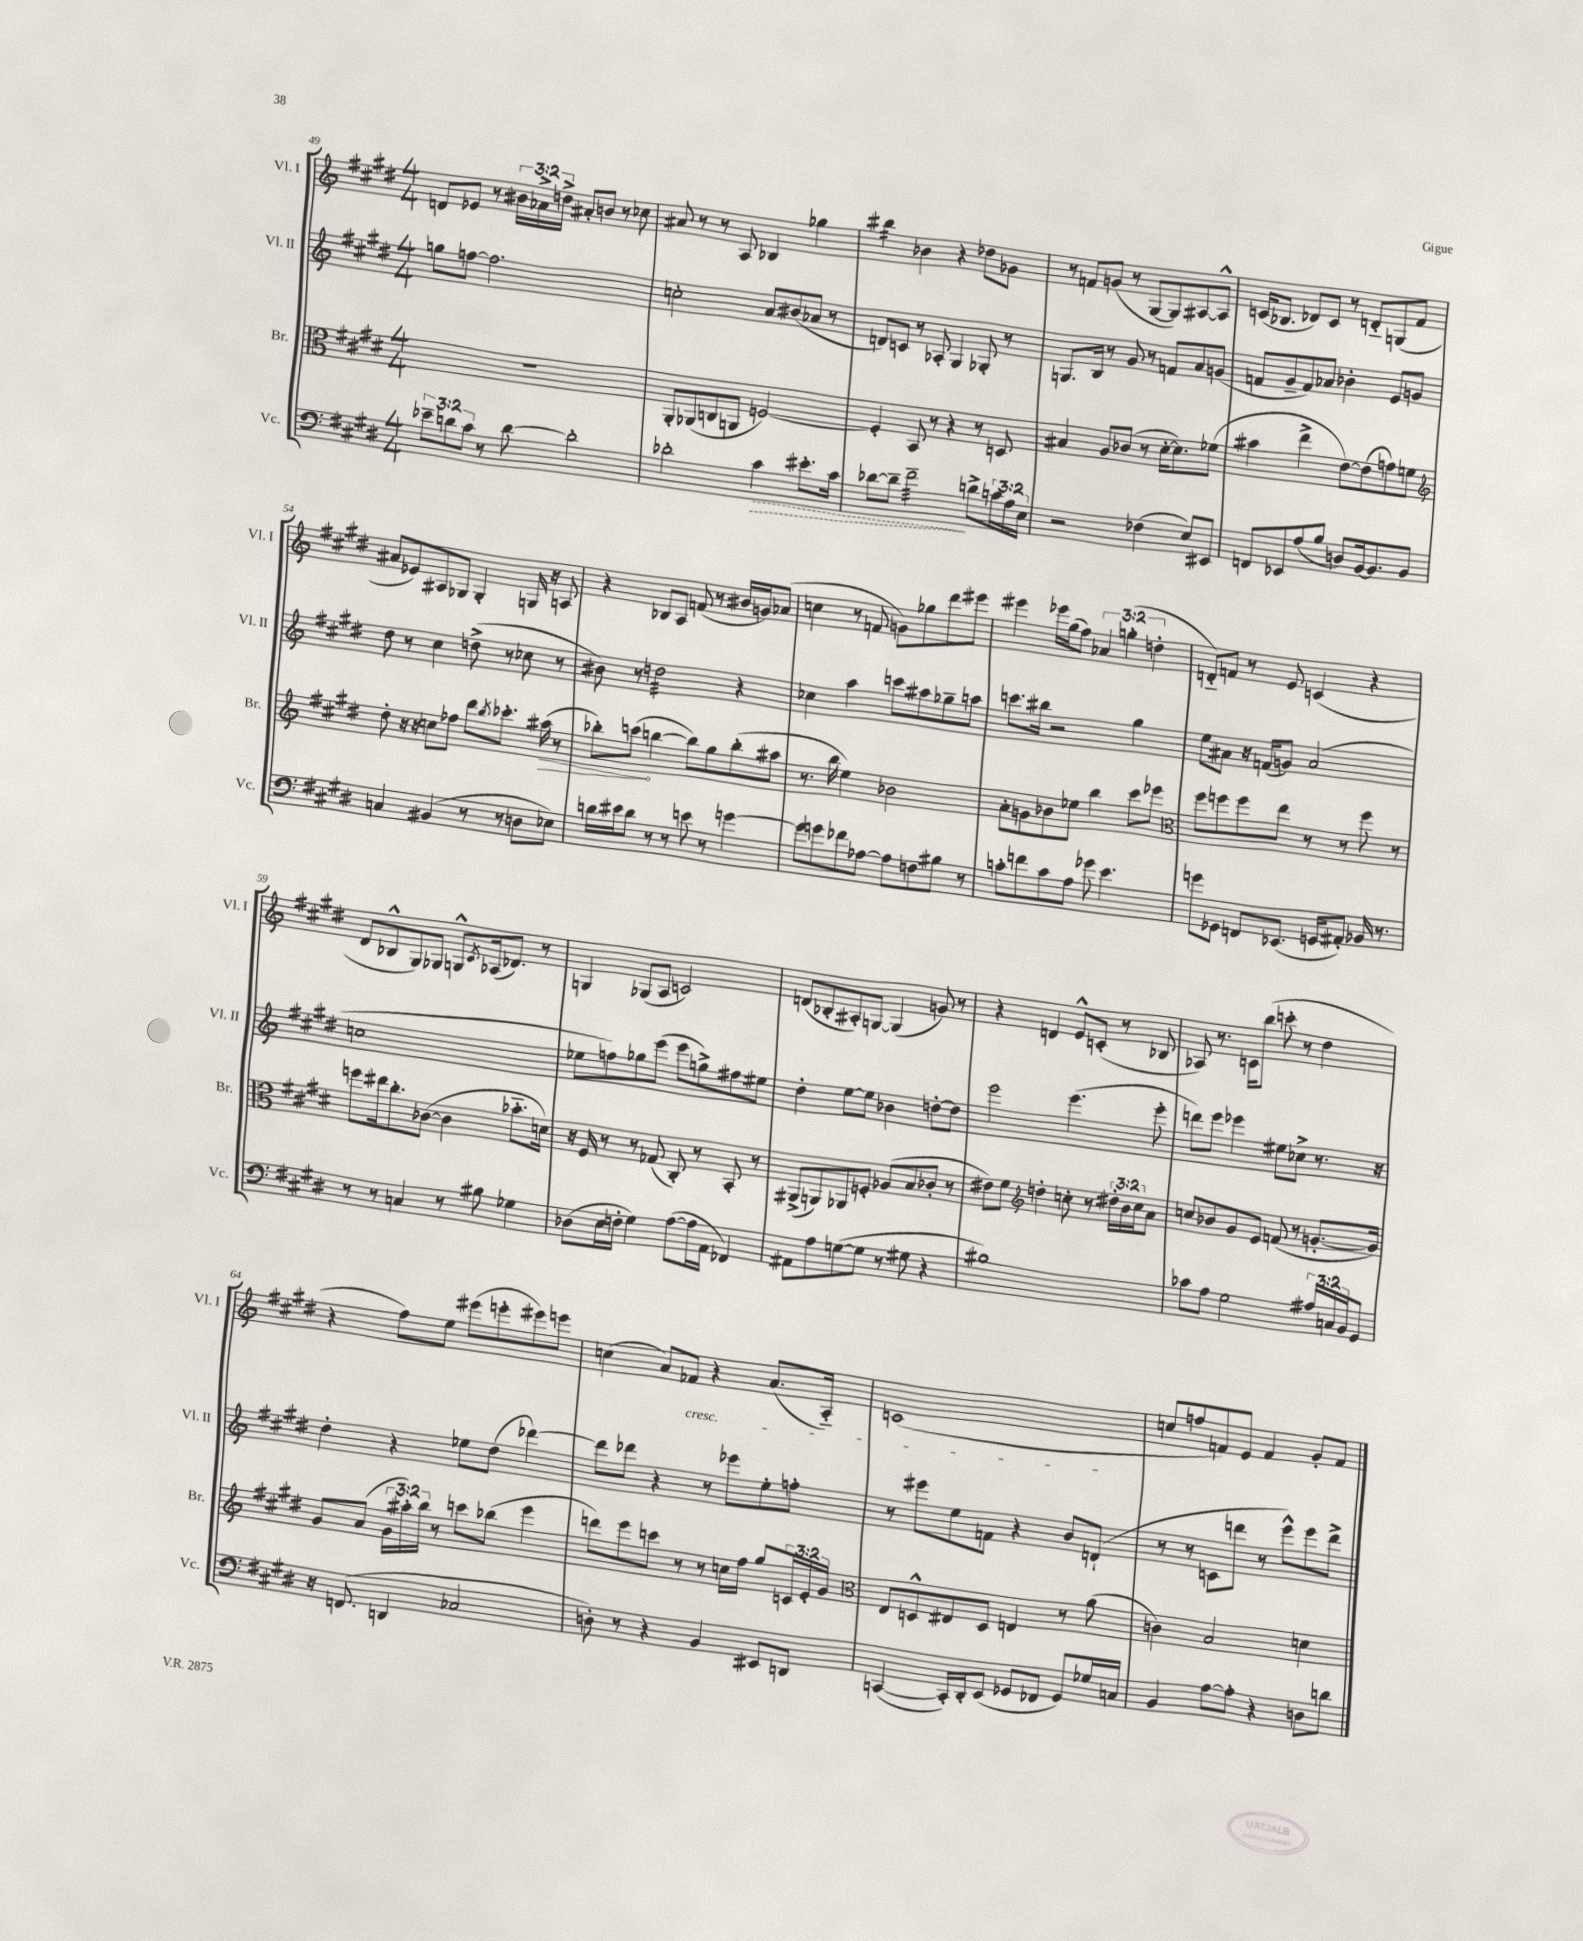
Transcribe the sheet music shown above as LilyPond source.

<<
\new StaffGroup <<
\new Staff = "s0" \with { instrumentName = "Vl. I" shortInstrumentName = "Vl. I" } {
    \clef treble \key e \major \numericTimeSignature \time 4/4 \override Staff.TupletNumber.text = #tuplet-number::calc-fraction-text
    d'8 ees'8 r8 \tuplet 3/2 { bis'16 aes'16-> d''16-> } ais'8-. b'8 r8 ces''8 |
    ais'8 r8 r8 a8 bes4 ges''4 |
    bis''4:16 bes'4 r4 des''8 ges'8 |
    r8 f'8 g'8( r8 gis8~ gis8) ais8~ ais8-^ |
    c'16( bes8. des'8) c'8 r8 d'8-_ g8( fis'8 |
    ais'8 ees'8) ais8 ges8 ges4-. g16 r16 a8 |
    r4 bes8 a8 f'8( r8 bis'16 g'16) aes'8( |
    c''4 r8 f'8 g'8) ges''8 dis'''8 eis'''8 |
    eis'''4 ees'''16 gis''16( fis''8) \tuplet 3/2 { aes'4 g''4-.( d''4-. } |
    d'8-_) f'8 r8 e'8 c'4( r4 |
    dis'8 bes8-^ gis8) ges8 g8-^ \acciaccatura { cis'8 } aes16( des'8.) r8 |
    g4 ges8( a8 c'2) |
    d'8( bes8-. ais8-.) g8~ g4( g'8) r8 |
    r4 d'4 e'8-^ c'8-.( r8 bes8 |
    aes8) r8. c'16 b''8( c'''8-. r8 dis''4 |
    r4 fis''8) e''8 eis'''8( e'''8-. eis'''8) e'''8 |
    c''4( a'8) fes'8\cresc r4 a'8.( a16-_) |
    c'1\!( |
    c''8 f''8 f'8) e'8 f'4 gis'8-. f'8 \bar "|." |
}
\new Staff = "s1" \with { instrumentName = "Vl. II" shortInstrumentName = "Vl. II" } {
    \clef treble \key e \major \numericTimeSignature \time 4/4
    g''8 f''8~ f''2. |
    c''2-. a'8 bis'8( aes'8 r8 |
    d'8) c'8 r8 aes8-. gis4 ges8-. r8 |
    g8. b16 r8 gis'8 r8 f'8 a'8 g'8( |
    f'8 gis'8-- f'8) aes'8 bes'4-. e'8 g'8 |
    dis''8 r8 cis''4 d''8->( r8 ces''8 r8 |
    bis'8) r8 d''2:32 r4 |
    ces''4 a''4 c'''8 ais''8 ges''8-- a''8 |
    c'''8. bis''16 r2 gis''4 |
    e''8 ais'8 r16 f'16( g'8) ais'2( |
    c''1 |
    ees''8 f''8) ges''8 e'''8( e'''8 g''8->) fis''8 eis''8 |
    dis''4-. e''8~ e''8 bes'4 d''8~-. d''8 |
    e'''2 e'''4.( e'''8-. |
    d'''8) e'''8 ees'''4 eis''8 ces''8-> r8. r16 |
    dis''4-. r4 ees''8 dis''8( des'''4~) |
    des'''8 des'''8 r4 r8 ees'''8 e''8-. f''8-. |
    r8 eis'''8 e''8 f'8 r4 b'8 d'8-!( |
    r8 r8 c'8 d'''8 r8 e'''8-^) e'''8 d'''8-> \bar "|." |
}
\new Staff = "s2" \with { instrumentName = "Br." shortInstrumentName = "Br." } {
    \clef alto \key e \major \numericTimeSignature \time 4/4 \override Staff.TupletNumber.text = #tuplet-number::calc-fraction-text
    r1 |
    a,8-. aes,8( c8 a,8 f2~) |
    f4-. b,8 r8 r4 r8 d8 |
    bis4 a8 ces'8( r8 dis'16~-. dis'8.) fes'8( |
    bis'4 e''4-> e'8~) e'8( g'8) f'8 |
    \clef treble dis''8-. r16 r16 c''8 fes''8 dis'''8 \acciaccatura { b''8 } ces'''8.-. \once \override Hairpin.circled-tip = ##t ais''16\>( r8 |
    bes''8-.) c'''8\!( b''4~ b''8) gis''8 b''8-.( ais''8 |
    r8. b''16 e''4) bes'2 |
    a'8-. g'8 bes'8 ees''8 b''4 cis'''8 ees'''8 |
    \clef alto fis''8 f''8 f''8 e''8 r8 r8 f''8 r8 |
    f''8 eis''16 cis''8.-. ces'8~( ces'4 bes'8.-_ d'16) |
    r16 fis16 r8 r8 ges8( cis8-.) r8 b,8-. r8 |
    ais,8->( a,8) aes,8 f8-. aes8( b8 ces'8-. r8 |
    eis'8) fis'8 \clef treble d''4-. c''8-. r8 \tuplet 3/2 { dis''16-. b'16 c''16 } a'8 |
    c''8 bes'8 gis'8 e'8 f'8( r8 g'8.~-. g'16) |
    gis'8 a'8( \tuplet 3/2 { gis'16 ais''16-.) b''16 } r8 c'''8 bes''8( e'''4 |
    d'''8) e'''8 c'''8 r8 r8 c''16 fis''16 gis''8 \tuplet 3/2 { c'16 e'16-. gis'16 } |
    \clef alto e8 d8-^ eis8 d8 e4 r8 a'8( |
    c'4) b2 d'4 \bar "|." |
}
\new Staff = "s3" \with { instrumentName = "Vc." shortInstrumentName = "Vc." } {
    \clef bass \key e \major \numericTimeSignature \time 4/4 \override Staff.TupletNumber.text = #tuplet-number::calc-fraction-text
    \tuplet 3/2 { ees'8-- d'8 cis'8 } r8 d'8~ d'2-. |
    des'2-. \once \override Hairpin.style = #'dashed-line cis'4\> eis'8.-. cis'16 |
    des'8~ des'8-- fis'2:32--\! d'8-> \tuplet 3/2 { c'16 a16 e16 } |
    r2 fes4( e8) eis,8 |
    f,8 ees,8 a8( b8 d8) b,16~ b,8. b,8 |
    c4 bis,4( r8 r8 d8 ees8) |
    d'16 eis'16 d'8 r8 r8 e'8 r8 g'4~ |
    g'8 g'8 fes'8 aes8~ aes8 f8 bis8 r8 |
    c'8-. f'8 c'8 a8 ges'8 e'4. |
    g'8 ges,8 f,8 ees,8.( g,16 ais,8-.) bes,16 r8. |
    r8 r8 c4 r8 bis8 ges4 |
    des8( e16 f16-. gis4) a8~( a16 a,16 fes,4) |
    ais,8 a8 g8~( g8 r8 gis8 r4 |
    bis1) |
    ces'8 a8 gis2 \tuplet 3/2 { ais16 c16 b,16 } gis,8 |
    r16 f,8.( d,4 ces2 |
    d8-.) r8 r4 b,4 eis,8 d,8 |
    c,4~( c,16-.) dis,16-. e,8( ges,8 fes,8 ges,8) ges16 c16 |
    b,4 a8~ a8-. r4 d8 d'8 \bar "|." |
}
>>
>>
\layout { \context { \Score currentBarNumber = #49 } }
